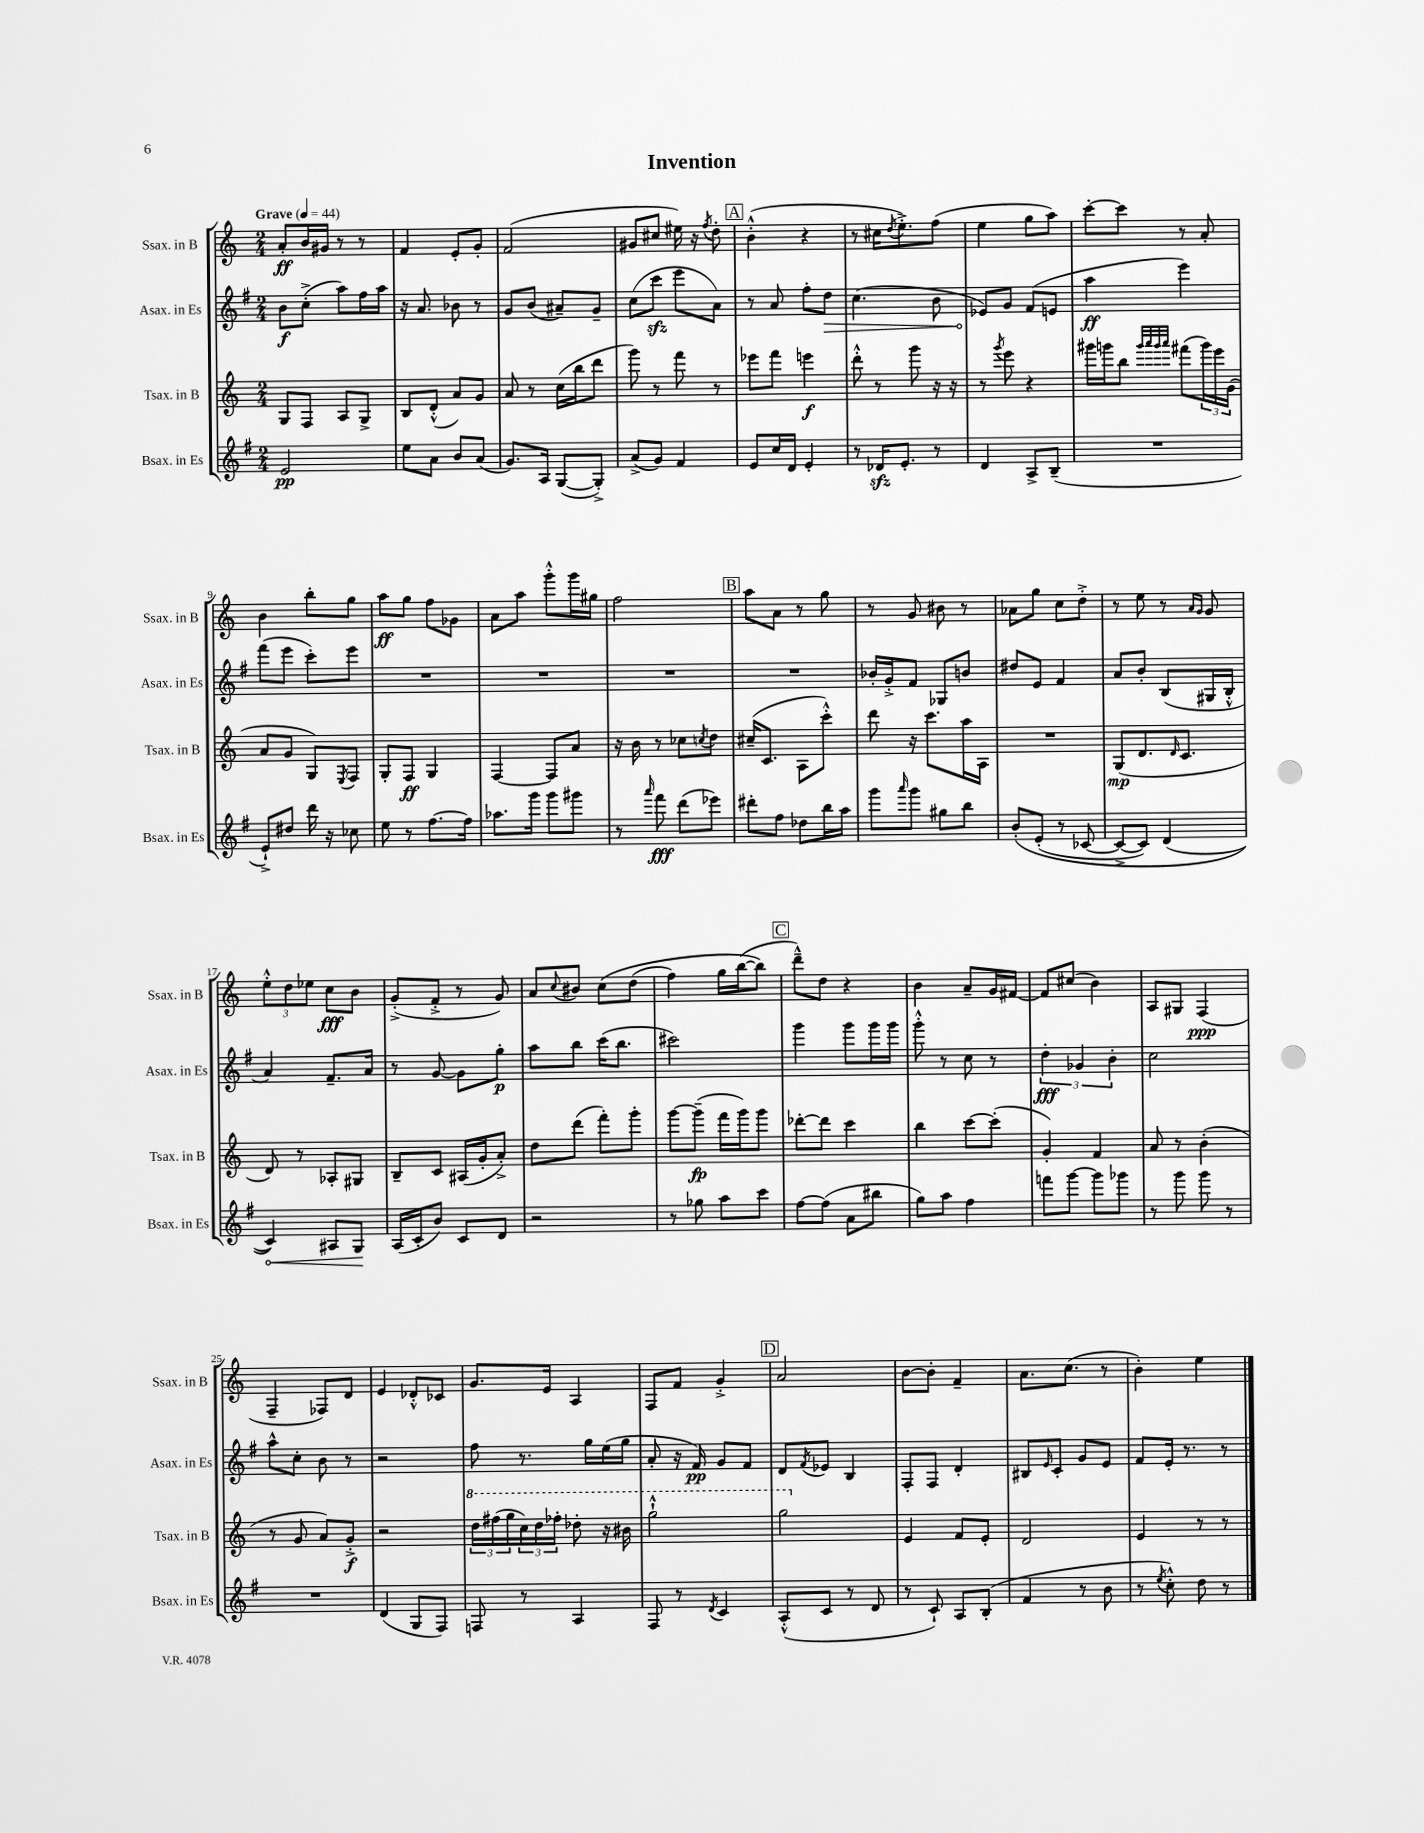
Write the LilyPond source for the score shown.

\header { title = "Invention" }
<<
\new StaffGroup <<
\new Staff = "s0" \with { instrumentName = "Ssax. in B" shortInstrumentName = "Ssax. in B" } {
    \clef treble \key c \major \numericTimeSignature \time 2/4 \tempo "Grave" 4 = 44
    a'8-.\ff b'16 gis'16 r8 r8 |
    f'4 e'8-. g'8-. |
    f'2( |
    gis'8 cis''8 eis''16) r16 \acciaccatura { f''8 } d''8-. |
    \mark \markup { \box "A" } b'4-.-^( r4 |
    r8 cis''16 \acciaccatura { d''8 } e''8.-.->) f''8( |
    e''4 g''8 a''8) |
    c'''8~-. c'''8 r8 a'8-. |
    b'4 b''8-. g''8 |
    a''8\ff g''8 f''8 ges'8 |
    a'8 a''8 g'''8-.-^ g'''16 gis''16 |
    f''2 |
    \mark \markup { \box "B" } a''8 a'8 r8 g''8 |
    r8 g'8 bis'8 r8 |
    aes'8 g''8 c''8 d''8-.-> |
    r8 e''8 r8 \grace { a'16 g'16 } g'8 |
    \tuplet 3/2 { e''8-.-^ d''8 ees''8 } c''8\fff b'8 |
    g'8-.->( f'8-.-> r8 g'8) |
    a'8 \appoggiatura { c''8 } bis'8 c''8\( d''8( |
    f''4) g''16 b''16~( b''8\) |
    \mark \markup { \box "C" } d'''8---^) d''8 r4 |
    b'4 a'8-- g'16 fis'16~ |
    fis'8 cis''8( b'4) |
    a8 gis8 f4\ppp( |
    f4-- fes8) d'8 |
    e'4 des'8-.-^ ces'8 |
    g'8. e'16 a4 |
    f8 f'8 g'4-.-> |
    \mark \markup { \box "D" } a'2 |
    b'8~ b'8-. f'4-- |
    a'8. c''8.( r8 |
    b'4-.) e''4 \bar "|." |
}
\new Staff = "s1" \with { instrumentName = "Asax. in Es" shortInstrumentName = "Asax. in Es" } {
    \clef treble \key g \major \numericTimeSignature \time 2/4
    b'8\f c''8-.->( a''8) fis''16 a''16 |
    r16 a'8. bes'8 r8 |
    g'8 b'8( ais'8--) g'8-- |
    c''8( c'''8\sfz e'''8 a'8) |
    \mark \markup { \box "A" } r8 a'8 fis''8-. \once \override Hairpin.circled-tip = ##t d''8\> |
    c''4.( b'8 |
    ees'8\!) g'8 fis'8( e'8 |
    a''4\ff e'''4) |
    fis'''8( e'''8 c'''8-.) e'''8 |
    R2 |
    R2 |
    R2 |
    \mark \markup { \box "B" } R2 |
    bes'16-. g'16-.-> fis'8 ges8 b'8 |
    dis''8 e'8 fis'4 |
    a'8 b'8-. b8( gis16 b16-.-^ |
    a'4) fis'8.-- a'16 |
    r8 g'8~ g'8 g''8-.\p |
    a''8 b''8 c'''16( b''8. |
    cis'''2) |
    \mark \markup { \box "C" } g'''4 g'''8 g'''16 g'''16 |
    g'''8-.-^ r8 c''8 r8 |
    \tuplet 3/2 { d''4-.\fff ges'4 b'4-. } |
    c''2 |
    a''8-^ c''8-. b'8 r8 |
    r2 |
    fis''8 r8. g''16 e''16( g''16 |
    a'8-. r16 fis'16\pp) g'8 fis'8 |
    \mark \markup { \box "D" } d'8 \acciaccatura { fis'8 } ees'8 b4 |
    fis8-. fis8 d'4-. |
    bis8 \grace { e'16 } c'8-. g'8 e'8 |
    fis'8 e'16-. r8. r8 \bar "|." |
}
\new Staff = "s2" \with { instrumentName = "Tsax. in B" shortInstrumentName = "Tsax. in B" } {
    \clef treble \key c \major \numericTimeSignature \time 2/4
    g8 f8 a8 g8-> |
    b8 d'8-.-^( a'8) g'8 |
    a'8 r8 c''16( b''16 d'''8 |
    g'''8) r8 f'''8 r8 |
    \mark \markup { \box "A" } ees'''8 f'''8 e'''4\f |
    d'''8-.-^ r8 g'''8 r16 r16 |
    r8 \acciaccatura { g'''8 } e'''8 r4 |
    gis'''16 g'''16 b''8 \grace { g'''32 a'''32 g'''32 a'''32 } fis'''8( \tuplet 3/2 { g'''16) e'''16 g'16( } |
    a'8 g'8 g8) \acciaccatura { e8 } f8 |
    g8-. f8\ff g4 |
    f4~ f8 a'8 |
    r16 b'16 r8 ces''8 \acciaccatura { c''8 } d''8 |
    \mark \markup { \box "B" } cis''16--( c'8. a8 c'''8-.-^) |
    d'''8 r16 c'''8. a''16 a16 |
    R2 |
    g8\mp( d'8. \grace { d'16 } c'8. |
    d'8) r8 aes8-. gis8 |
    b8-- c'8 ais16( g'16-. a'8-.->) |
    d''8 d'''8( f'''8-.) g'''8-. |
    g'''8~ g'''8--\fp( f'''16 g'''16) g'''8 |
    \mark \markup { \box "C" } des'''8~-. des'''8 c'''4 |
    b''4 c'''8~ c'''8-.( |
    g'4-.) f'4 |
    a'8 r8 b'4-.( |
    r8 g'8 a'8) g'8-.->\f |
    r2 |
    \tuplet 3/2 { \ottava #1 d'''16 fis'''16( g'''16 } \tuplet 3/2 { c'''16) d'''16 fes'''16-. } des'''8-. r16 bis''16 |
    g'''2-!-^ |
    \mark \markup { \box "D" } g'''2 \ottava #0 |
    e'4 f'8 e'8-. |
    d'2 |
    e'4 r8 r8 \bar "|." |
}
\new Staff = "s3" \with { instrumentName = "Bsax. in Es" shortInstrumentName = "Bsax. in Es" } {
    \clef treble \key g \major \numericTimeSignature \time 2/4
    e'2\pp |
    e''8 a'8 b'8 a'8( |
    g'8.) a16 g8~( g8-.->) |
    a'8->( g'8) fis'4 |
    \mark \markup { \box "A" } e'8 c''16 d'16 e'4-. |
    r8 des'16\sfz e'8.-. r8 |
    d'4 a8-> b8--( |
    R2 |
    e'8-!->) dis''8 d'''16 r16 ces''8 |
    e''8 r8 fis''8.~ fis''16 |
    aes''8. g'''16 g'''8 gis'''8 |
    r8 \grace { a'''16 } fis'''8\fff d'''8( ees'''8) |
    \mark \markup { \box "B" } dis'''8-. fis''8 des''8 b''16 a''16 |
    g'''8 \grace { a'''16 } g'''8 gis''8 b''8 |
    b'8-.\( e'8-.( r8 ces'8~ |
    ces'8~-> ces'8) d'4( |
    \once \override Hairpin.circled-tip = ##t c'4\<)\) ais8 g8\! |
    a16( c'16-. b'8) c'8 d'8 |
    r2 |
    r8 ges''8 a''8 c'''8 |
    \mark \markup { \box "C" } fis''8~ fis''8( a'8 bis''8 |
    g''8) a''8 fis''4 |
    f'''8 g'''8~ g'''8 ges'''8 |
    r8 g'''8 g'''8 r8 |
    R2 |
    d'4( g8 fis8) |
    f8 r8 a4 |
    fis8 r8 \acciaccatura { d'8 } c'4 |
    \mark \markup { \box "D" } a8-.-^( c'8 r8 d'8 |
    r8 c'8-!) a8 b8-.( |
    fis'4 r8 b'8 |
    r8 \acciaccatura { e''8 } c''8-.-^) d''8 r8 \bar "|." |
}
>>
>>
